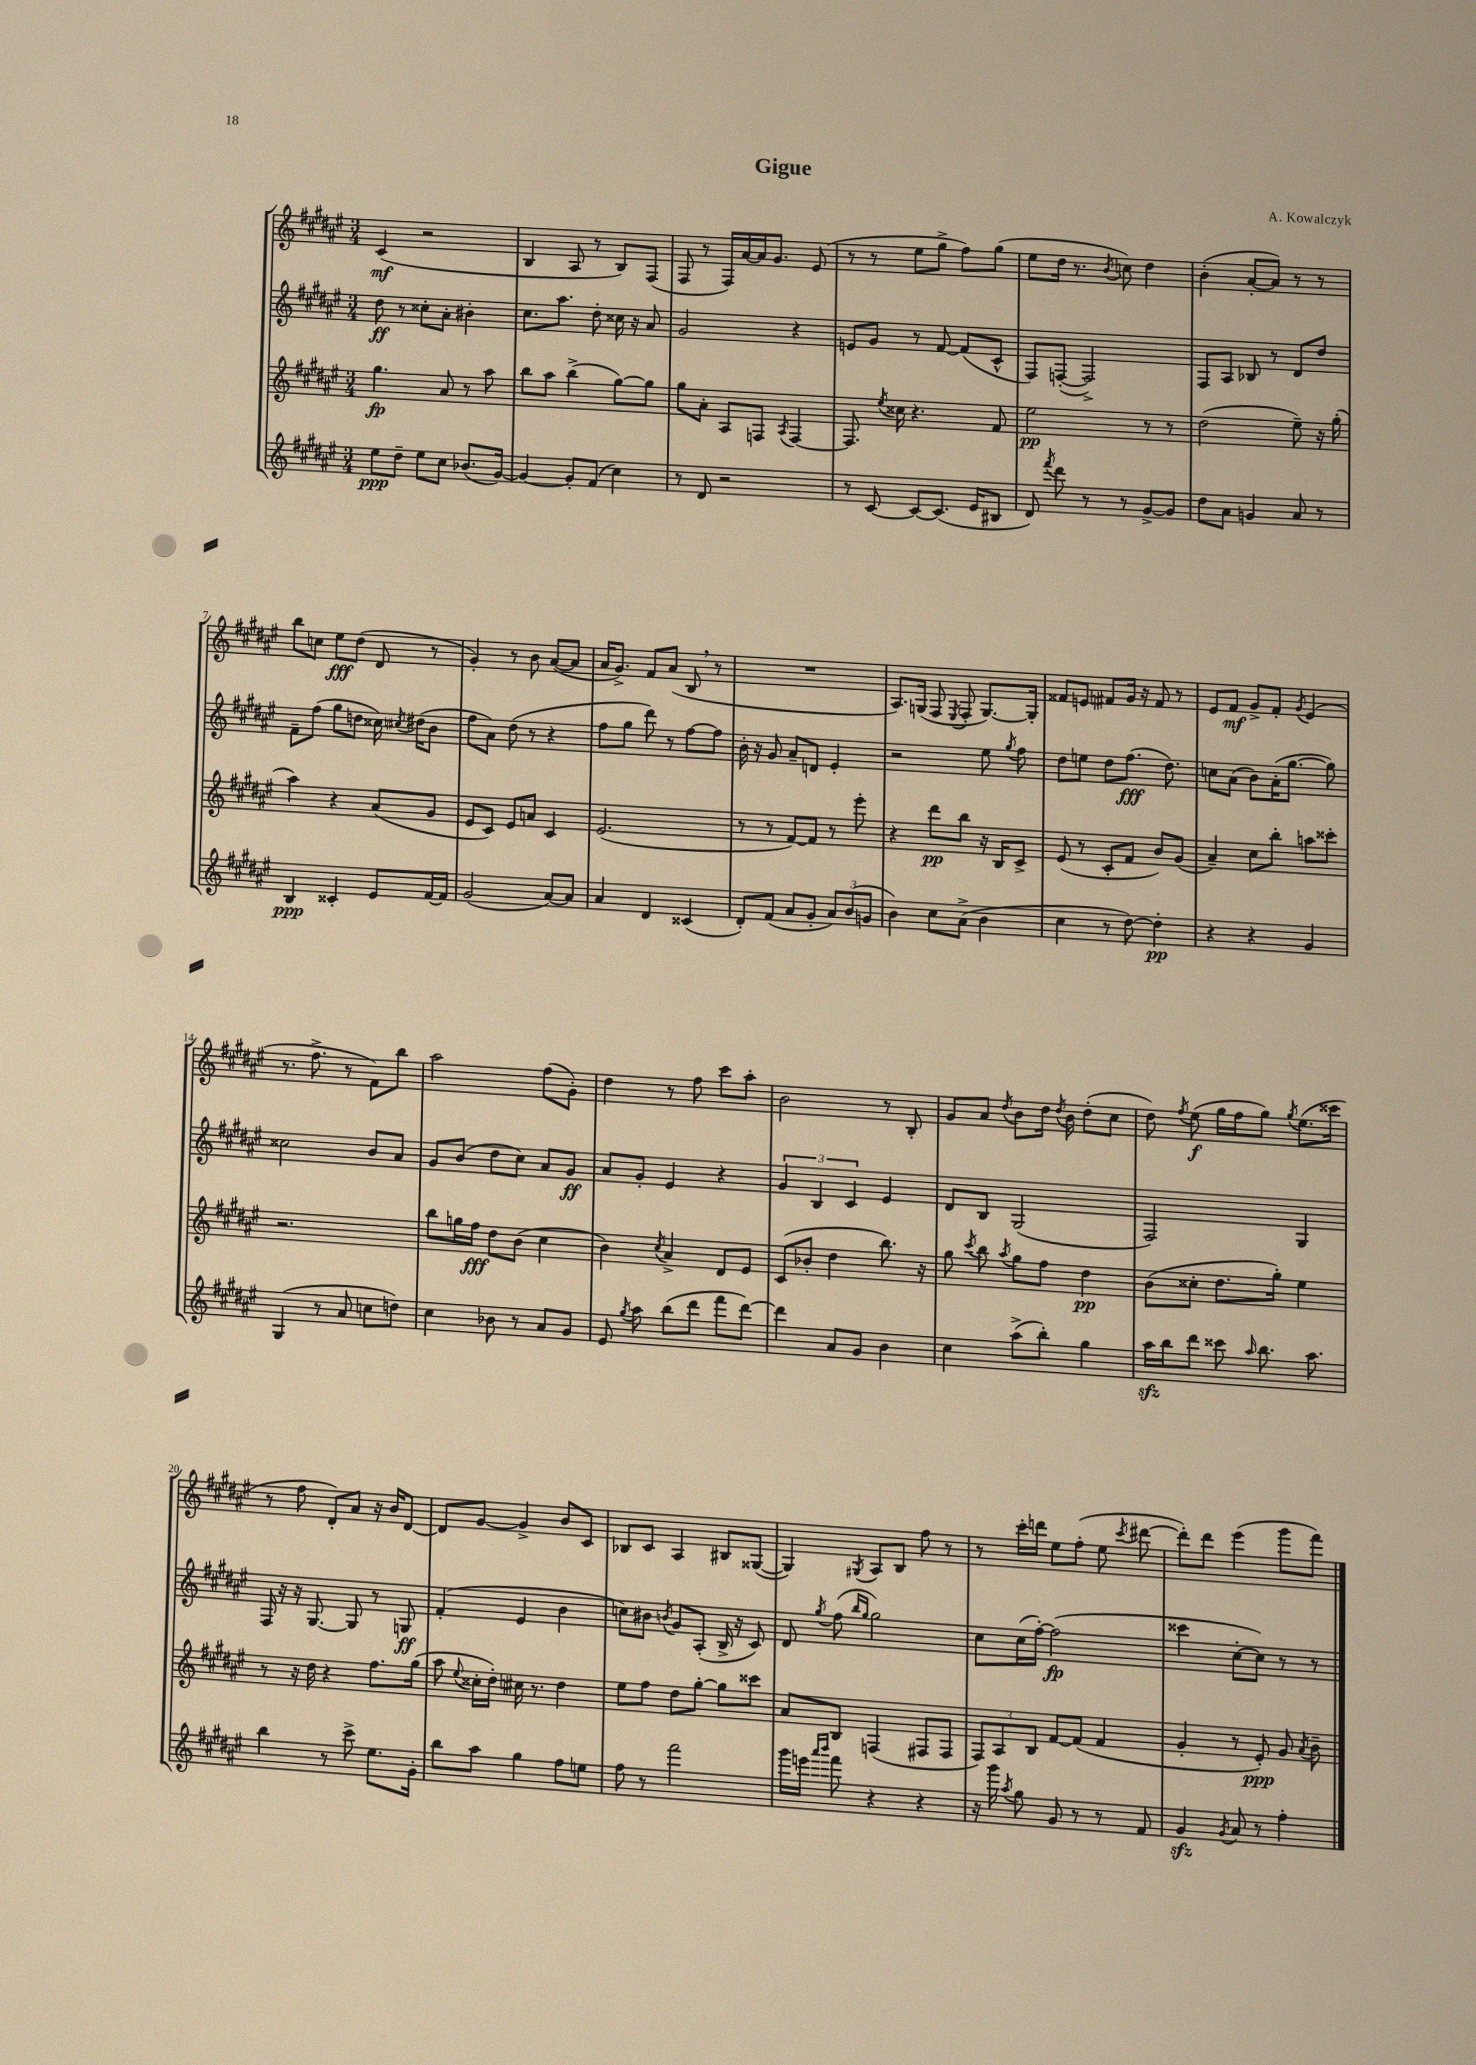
\header { title = "Gigue" composer = "A. Kowalczyk" }
<<
\new StaffGroup <<
\new Staff = "s0" {
    \clef treble \key fis \major \numericTimeSignature \time 3/4
    \autoBeamOff cis'4\mf( r2 |
    b4 ais8 r8 b8[) fis8]( |
    fis8 r8 fis16[) ais'16~ ais'16 gis'8.] eis'8( |
    r8 r8 eis''8[ gis''8]-> fis''8[) gis''8]( |
    eis''8[ dis''16] r8. \acciaccatura { b'8 } c''8) dis''4 |
    b'4-.( ais'8[~-. ais'8]) r8 r8 |
    b''8[ c''8] eis''8[\fff dis''8]( dis'8 r8 |
    gis'4-.) r8 b'8 ais'8[~( ais'8] |
    ais'16[ gis'8.]->) fis'8[ ais'8]( b8 \breathe r8 |
    R2. |
    ais8.[) g16]( fis8 \acciaccatura { eis8 } fis8-. g8.[~) g16]-. |
    fisis'8[ e'8] fis'8[ gis'16] r16 fis'8 r8 |
    eis'8[ fis'8]\mf gis'8[-> fis'8]-. \acciaccatura { gis'8 } eis'4( |
    r8. fis''8.-> r8 fis'8[) b''8] |
    ais''2 fis''8[( gis'8]-.) |
    dis''4 r8 fis''8 cis'''8[ ais''8]-. |
    b'2 r8 b8-. |
    gis'8[ ais'8] \acciaccatura { dis''8 } b'8[ dis''16] \acciaccatura { dis''8 } b'16 dis''8[-.( cis''8] |
    dis''8) \acciaccatura { fis''8 } eis''8\f( gis''16[ fis''16 gis''8]) \acciaccatura { gis''8 } eis''8.[( cisis'''16] |
    r8 fis''8 dis'8[-.) ais'8] r16 b'16[ dis'8]~ |
    dis'8[ gis'8]~ gis'4-> b'8[ cis'8] |
    bes8[ cis'8] ais4 bis8[ gisis8]~( |
    gisis4) \acciaccatura { gis8 } ais8[ b8] fis''8 r8 |
    r8 cis'''16[-. d'''16] eis''8[ fis''8]-.( eis''8 \acciaccatura { cis'''8 } dis'''8~ |
    dis'''8[-.) dis'''8] eis'''4( gis'''8[ fis'''8]) \bar "|." |
}
\new Staff = "s1" {
    \clef treble \key fis \major \numericTimeSignature \time 3/4
    \autoBeamOff dis''8\ff r8 cisis''8[-. ais'8]-. bis'4-. |
    cis''8.[ ais''8.] dis''8-. cisis''16 r16 ais'8 |
    gis'2 r4 |
    e'8[ gis'8] r8 fis'8~ fis'8[( cis'8]-^ |
    fis8[) f8]~-.( f2->) |
    fis8[ ais8] bes8 r8 dis'8[ dis''8] |
    fis'8[-- fis''8]( gis''8[ d''8] cisis''16) \acciaccatura { cis''8 } dis''16[( b'8] |
    fis''8[ ais'8]) dis''8( r8 r4 |
    fis''8[ gis''8] dis'''8) r8 fis''8[~ fis''8] |
    b'16-. r16 gis'8 ais'8[-- d'8] eis'4-. |
    r2 eis''8 \acciaccatura { gis''8 } fis''8 |
    dis''8[ e''8] dis''8[ fis''8.]\fff( dis''8.) |
    c''8[ ais'8]( b'8[) ais'16-.( gis''8.]~ gis''8) |
    cisis''2 b'8[ ais'8] |
    gis'8[ b'8]( dis''8[ cis''8]) ais'8[ gis'8]\ff |
    ais'8[ gis'8]-. eis'4 r4 |
    \tuplet 3/2 { gis'4 b4 cis'4 } eis'4 |
    dis'8[ b8] gis2( |
    fis2) gis4 |
    fis16 r16 r16 gis8.~ gis8 r8 g8\ff |
    fis'4-.( eis'4 b'4 |
    c''8[) bis'8] \acciaccatura { b'8 } gis'8[ ais8]-.( b16-> r16 cis'8) |
    dis'8 \acciaccatura { gis''8 } fis''8( \grace { b''16[ gis''16] } gis''2) |
    cis''8[ cis''16( fis''16]~-.) fis''2\fp( |
    cisis'''4 cis''8[~-. cis''8]) r8 r8 \bar "|." |
}
\new Staff = "s2" {
    \clef treble \key fis \major \numericTimeSignature \time 3/4
    \autoBeamOff gis''4.\fp ais'8 r8 ais''8 |
    b''8[ ais''8] b''4->( gis''8[~) gis''8] |
    gis''8[ ais'8]-. ais8[ f8] \acciaccatura { ais8 } f4~ |
    f8. \acciaccatura { eis''8 } cisis''16 r4. fis'8 |
    eis''2\pp r8 r8 |
    dis''2( eis''8--) r16 gis''16-.( |
    ais''4) r4 ais'8[( gis'8] |
    eis'8[ cis'8]) eis'8[ a'8] cis'4 |
    eis'2.( |
    r8 r8 fis'8[~) fis'8] r8 eis'''8-. |
    r4 dis'''8[\pp b''8] r16 b16[ cis'8]-> |
    eis'8( r8 cis'8[-. fis'8] b'8[) gis'8]( |
    ais'4--) cis''8[ b''8]-. a''8[ cisis'''8]-. |
    r2. |
    b''8[ g''16 fis''16]\fff dis''8[ b'8]( cis''4 |
    b'4) \acciaccatura { cis''8 } ais'4-> dis'8[ eis'8] |
    cis'8[( bes'8]-. dis''4 b''8.) r16 |
    gis''8 \acciaccatura { cis'''8 } b''8 \acciaccatura { ais''8 } gis''8[ fis''8] dis''4\pp |
    b'8[( cisis''8]-. dis''8.[ gis''16]-.) eis''4 |
    r8 r16 dis''16 r4 fis''8.[ gis''16]( |
    ais''8 \appoggiatura { eis''8 } cisis''16[-. dis''16]-.) cis''16 r8. dis''4 |
    eis''8[ fis''8] dis''8[ gis''8]~-. gis''8[ cisis'''8] |
    ais'8[ b8] f4( fis8[ fis8] |
    \tuplet 3/2 { fis8[) ais8 b8] } fis'8[~ fis'8]( fis'4 |
    gis'4-. r8 eis'8-.\ppp) gis'8 \acciaccatura { ais'8 } b'8-- \bar "|." |
}
\new Staff = "s3" {
    \clef treble \key fis \major \numericTimeSignature \time 3/4
    \autoBeamOff eis''8[\ppp dis''8]-- eis''8[ cis''8] bes'8.[( gis'16]~) |
    gis'4~ gis'8[-. fis'8]( cis''4) |
    r8 dis'8 r2 |
    r8 cis'8~ cis'8[~ cis'8.]( eis'16[ bis8] |
    dis'8) \acciaccatura { fis'''8 } dis'''8 r8 r8 gis'8[~-> gis'8] |
    dis''8[ ais'8] g'4 ais'8 r8 |
    b4\ppp cisis'4-. eis'8[ fis'16~ fis'16] |
    gis'2( ais'8[~) ais'8] |
    ais'4 dis'4 cisis'4( |
    dis'8[-.) fis'8]( ais'8[ gis'8]-. \tuplet 3/2 { ais'8[) b'8( g'8] } |
    b'4) cis''8[ ais'8]->( b'4 |
    cis''4 r8 dis''8~) dis''4-.\pp |
    r4 r4 gis'4 |
    gis4( r8 ais'8 c''8[ d''8]) |
    cis''4 bes'8 r8 ais'8[ gis'8] |
    eis'8 \acciaccatura { gis''8 } ais''8 b''8[( dis'''8] fis'''8[ dis'''8]~) |
    dis'''4 ais'8[ gis'8] b'4 |
    cis''4 ais''8[->( b''8]-.) gis''4 |
    ais''16[\sfz b''16 dis'''8] cisis'''8 \grace { ais''16 } b''8. ais''8. |
    b''4 r8 cis'''8-> eis''8.[ gis'16]-. |
    b''8[ ais''8] gis''4 fis''8[ e''8] |
    fis''8 r8 fis'''2 |
    gis'''16[ e'''16] \grace { ais'''16[ b'''16] } fis'''8 r4 r4 |
    r16 gis'''16 \acciaccatura { ais''8 } gis''8 gis'8 r8 r8 fis'8 |
    gis'4\sfz \acciaccatura { gis'8 } ais'8 r8 fis''4-. \bar "|." |
}
>>
>>
